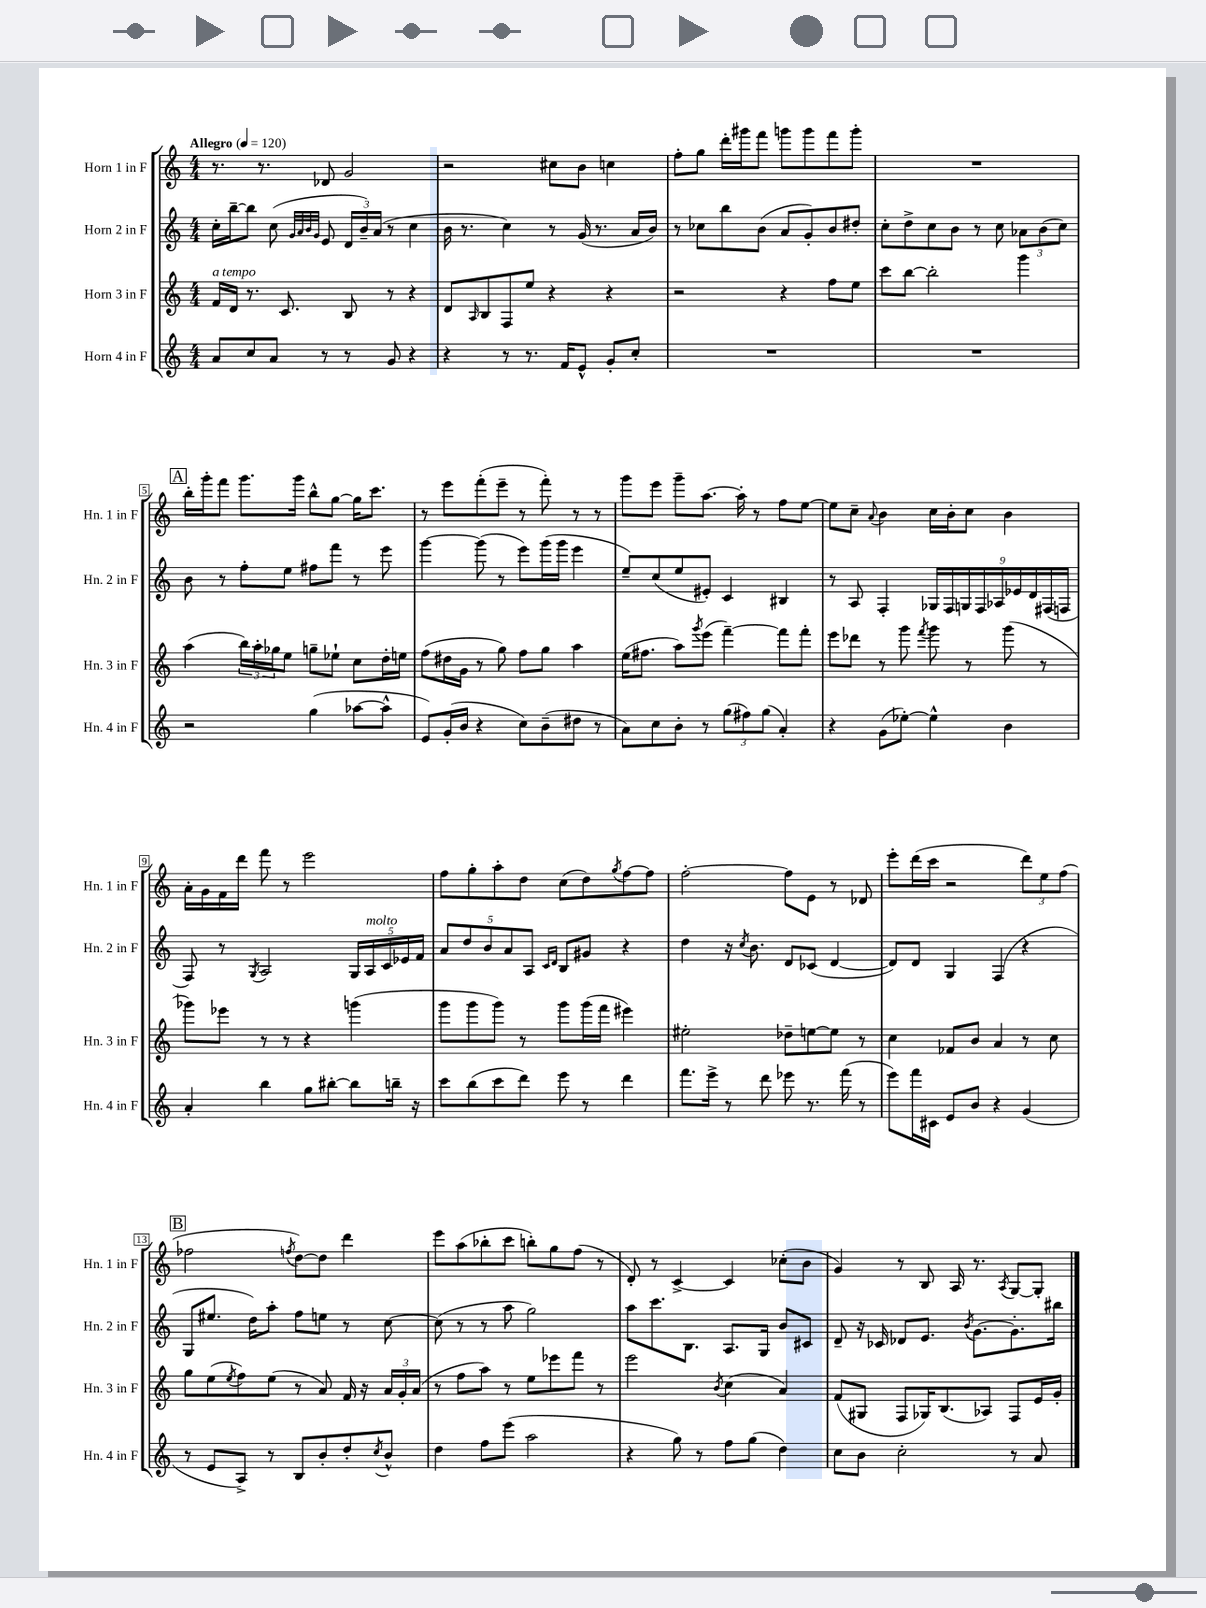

**kern	**kern	**kern	**kern
*part4	*part3	*part2	*part1
*staff4	*staff3	*staff2	*staff1
*I"Horn 4 in F	*I"Horn 3 in F	*I"Horn 2 in F	*I"Horn 1 in F
*I'Hn. 4 in F	*I'Hn. 3 in F	*I'Hn. 2 in F	*I'Hn. 1 in F
*clefG2	*clefG2	*clefG2	*clefG2
*k[]	*k[]	*k[]	*k[]
*M4/4	*M4/4	*M4/4	*M4/4
*MM120	*MM120	*MM120	*MM120
=1	=1	=1	=1
!	!	!	!LO:TX:a:B:t=Allegro
!	!LO:TX:a:i:t=a tempo	!	!
8a/L	16f/LL	16cc'\LL	8.r
.	16d/JJ	[16bb~\J	.
8cc/	8.r	8bb\J]	.
.	.	.	8.r
8a/J	.	(8cc\	.
.	8.c/	.	.
.	.	32qqg/LLL	.
.	.	32qqa/	.
.	.	32qqb/	.
.	.	32qqg/JJJ	.
8r	.	8e/	8d-X/
8r	8B/	24d/LL	2g/
.	.	24b~/)	.
.	.	(24a/JJ	.
8g/	8r	8r	.
4r	4r	4cc\	.
=2	=2	=2	=2
4r	8d/L	16b\	2r
.	.	8.r	.
.	16qqA/	.	.
.	8B/	.	.
8r	8F/	4cc\)	.
8.r	8ee/J	.	.
.	4r	8r	8cc#X\L
16f/KL	.	.	.
8e^^/J	.	(16g/	8b\J
.	.	8.r	.
8g'/L	4r	.	4ccn\
8cc'/J	.	16a/LL	.
.	.	16b/JJ)	.
=3	=3	=3	=3
1r	2r	8r	8ff'\L
.	.	8cc-X\L	8gg\J
.	.	8bb\	16ddd'\LL
.	.	.	16ggg#X\J
.	.	(8b\J	8fff\J
.	4r	8a/L	8gggn\L
.	.	8g'/)	8ggg\
.	8ff\L	8b/	8fff\
.	8ee\J	8dd#X'/J	8ggg'\J
=4	=4	=4	=4
1r	8ccc\L	8cc'\L	1r
.	[8bb\J	8dd^\	.
.	2bb'\]	8cc\	.
.	.	8b\J	.
.	.	8r	.
.	.	8cc\	.
.	4ggg\	12a-X\L	.
.	.	(12b\	.
.	.	12cc\J)	.
!!LO:LB:g=z
!!LO:REH:place=s1:t=A
=5	=5	=5	=5
2r	(4aa\	8b\	16bb'\LL
.	.	.	16ggg'\J
.	.	8r	8fff\J
.	24bb\LL)	8ff'\L	8.ggg\L
.	24aa'\	.	.
.	24gg-X\J	.	.
.	8ee\J	8ee\J	.
.	.	.	16ggg\Jk
(4gg\	8ggn~\L	8ff#X\L	8bb^^\L
.	8ee-X`\J	8fff\J	[8gg\J
[8aa-X\L	8cc\L	8r	16gg\KL]
.	.	.	8.ccc\J
8aa-^^\J]	16dd'\L	8eee\	.
.	16een\JJ	.	.
=6	=6	=6	=6
8e/L)	(8ff\L	[4ggg\	8r
(16g'/L	16dd#X\L	.	8eee\L
16b/JJ	16g\JJ	.	.
4r	8r	(8ggg\]	(8fff'\
.	8gg\)	8r	8eee~\J
8cc\L)	8ff\L	8eee\L)	8r
(8b~\	8gg\J	(16ggg\L	8fff'\)
.	.	16ggg\JJ	.
8dd#X\J	4aa\	4eee\	8r
8r	.	.	8r
=7	=7	=7	=7
8a\L)	(16ee\KL	8ee~/L)	8ggg\L
.	8.ff#X\J	.	.
8cc\	.	(8cc/	8eee\J
8b'\J	8aa\L)	8ee/	8ggg~\L
.	8qggg/	.	.
8r	(8eee\J	8e#X'/J)	[8.aa\J
(12gg\L	[4fff~\)	4c/	.
.	.	.	16aa'\]
12ff#X\)	.	.	.
.	.	.	8r
(12gg\J	.	.	.
4a'/)	8fff\L]	4B#X/	8ff\L
.	8fff'\J	.	[8ee\J
=8	=8	=8	=8
4r	8eee\L	8r	8ee\L]
.	8ddd-X\J	8A/	8cc~\J
.	.	.	8qqa/
(8g\L	8r	4F'/	4b\
[8ee-X'\J)	8ggg\	.	.
.	8qfff/	.	.
4ee-^^\]	8ggg\	18G-X/LL	16cc\LL
.	.	18F/	.
.	.	.	16b'\J
.	.	18Gn/	.
.	8r	.	8cc\J
.	.	18F/	.
.	.	18A-X/	.
4b\	(8ggg\	.	4b\
.	.	18e-X/	.
.	.	18d/	.
.	8r	.	.
.	.	(18F#X/	.
.	.	18Fn/JJ	.
!!LO:LB:g=z
=9	=9	=9	=9
4a'/	8ggg-X\L)	8F/)	16a'\LL
.	.	.	16g\
.	8eee-X\J	8r	16f\
.	.	.	16ddd\JJ
.	.	8qG/	.
4bb\	8r	2A/	8fff\
.	8r	.	8r
8gg\L	4r	.	2eee\
[8bb#X'\J	.	.	.
8bb#\L]	(4gggn\	20G/LL	.
!	!	!LO:TX:a:i:t=molto	!
.	.	20A/	.
.	.	20c/	.
16bbn~\Jk	.	.	.
.	.	20e-X/	.
16r	.	.	.
.	.	20f/JJ	.
=10	=10	=10	=10
8ccc\L	8ggg\L	10a/L	8ff\L
.	.	10dd/	.
(8bb\	8ggg\	.	8gg'\
.	.	10b/	.
8ccc\	8ggg\J)	.	8aa'\
.	.	10a/	.
8ddd\J)	8r	.	8dd\J
.	.	10A/J	.
.	.	16qqc/LL	.
.	.	16qqd/JJ	.
8eee\	8ggg\L	8B/L	(8cc\L
8r	(16ggg\L	8g#X/J	8dd\)
.	16fff\JJ	.	.
.	.	.	8qgg/
4ddd\	4eee#X\)	4r	[8ff\
.	.	.	8ff\J]
=11	=11	=11	=11
8.fff\L	2ee#X'\	4dd\	[2ff'\
16eee^\Jk	.	.	.
8r	.	16r	.
.	.	8qcc/	.
.	.	8.b\	.
8ddd\	.	.	.
8eee-X\	8dd-X~\L	8d/L	8ff\L]
8.r	[8een\	(8c-X/J	8e\J
.	8ee\J]	[4d/	8r
(16fff\	.	.	.
8r	8r	.	8d-X/
=12	=12	=12	=12
8eee\L)	4cc\	8d/L])	8eee'\L
16fff\L	.	8d/J	(16ddd\L
16c#X\JJ	.	.	16ccc\JJ
8e/L	8f-X/L	4G/	2r
8b/J	8b/J	.	.
4r	4a/	(4F/	.
(4g/	8r	4r	12ddd\L)
.	.	.	12ee\
.	8cc\	.	.
.	.	.	(12ff\J
!!LO:LB:g=z
!!LO:REH:place=s1:t=B
=13	=13	=13	=13
8r	8gg\L	8G/L	2ff-X\
8e/L	(8ee\	8.ee#X/J	.
.	8qee/	.	.
8A^/J)	8ff\)	.	.
.	.	16dd\KL)	.
8r	(8ee\J	8aa'\J	.
.	.	.	8qffn/
8B/L	8r	8ff\L	[8dd\L)
8b'/	8a/)	8een\J	8dd\J]
8dd'/	16f/	8r	4ddd\
.	16r	.	.
8qcc/	.	.	.
8b^^/J	24a/LL	[8cc\	.
.	24g'/	.	.
.	(24a/JJ	.	.
=14	=14	=14	=14
4dd\	8r	(8cc\]	8eee\L
.	8ff\L	8r	(8aa\
8ff\L	8aa\J)	8r	8bb-X'\
(8eee\J	8r	8aa\	8ccc\J
2aa\	8ee\L	2gg\)	8bbn'\L)
.	8eee-X\	.	8gg\
.	8fff\J	.	(8ff\J
.	8r	.	8r
=15	=15	=15	=15
4r	2eee\	8aa\L	8d'/)
.	.	8.ccc\	8r
8gg\)	.	.	[4c^/
.	.	8.B\J	.
8r	.	.	.
.	8qb/	.	.
8ff\L	(4cc\	8.A/L	4c/]
(8gg\J	.	.	.
.	.	16G/Jk	.
4dd\)	4a/)	8b/L	(8cc-X'\L
.	.	8c#X/J	8b\J
=16	=16	=16	=16
8cc\L	(8f/L	8d~/	4g/)
8b\J	8G#X/J	16r	.
.	.	16c-X/	.
2cc'\	8F/L	8d-X/L	8r
.	16G-X/K)	8.e/J	8B/
.	(8.B/	.	.
.	.	.	16A/
.	.	8qb/	.
.	.	[8.g\L	8.r
.	8A-X/J)	.	.
.	.	.	8qA/
8r	8F/L	8.g'\]	[8G/L
8a/	16e/L	.	8G'/J]
.	16g'/JJ	16bb#X\Jk	.
==	==	==	==
*-	*-	*-	*-
